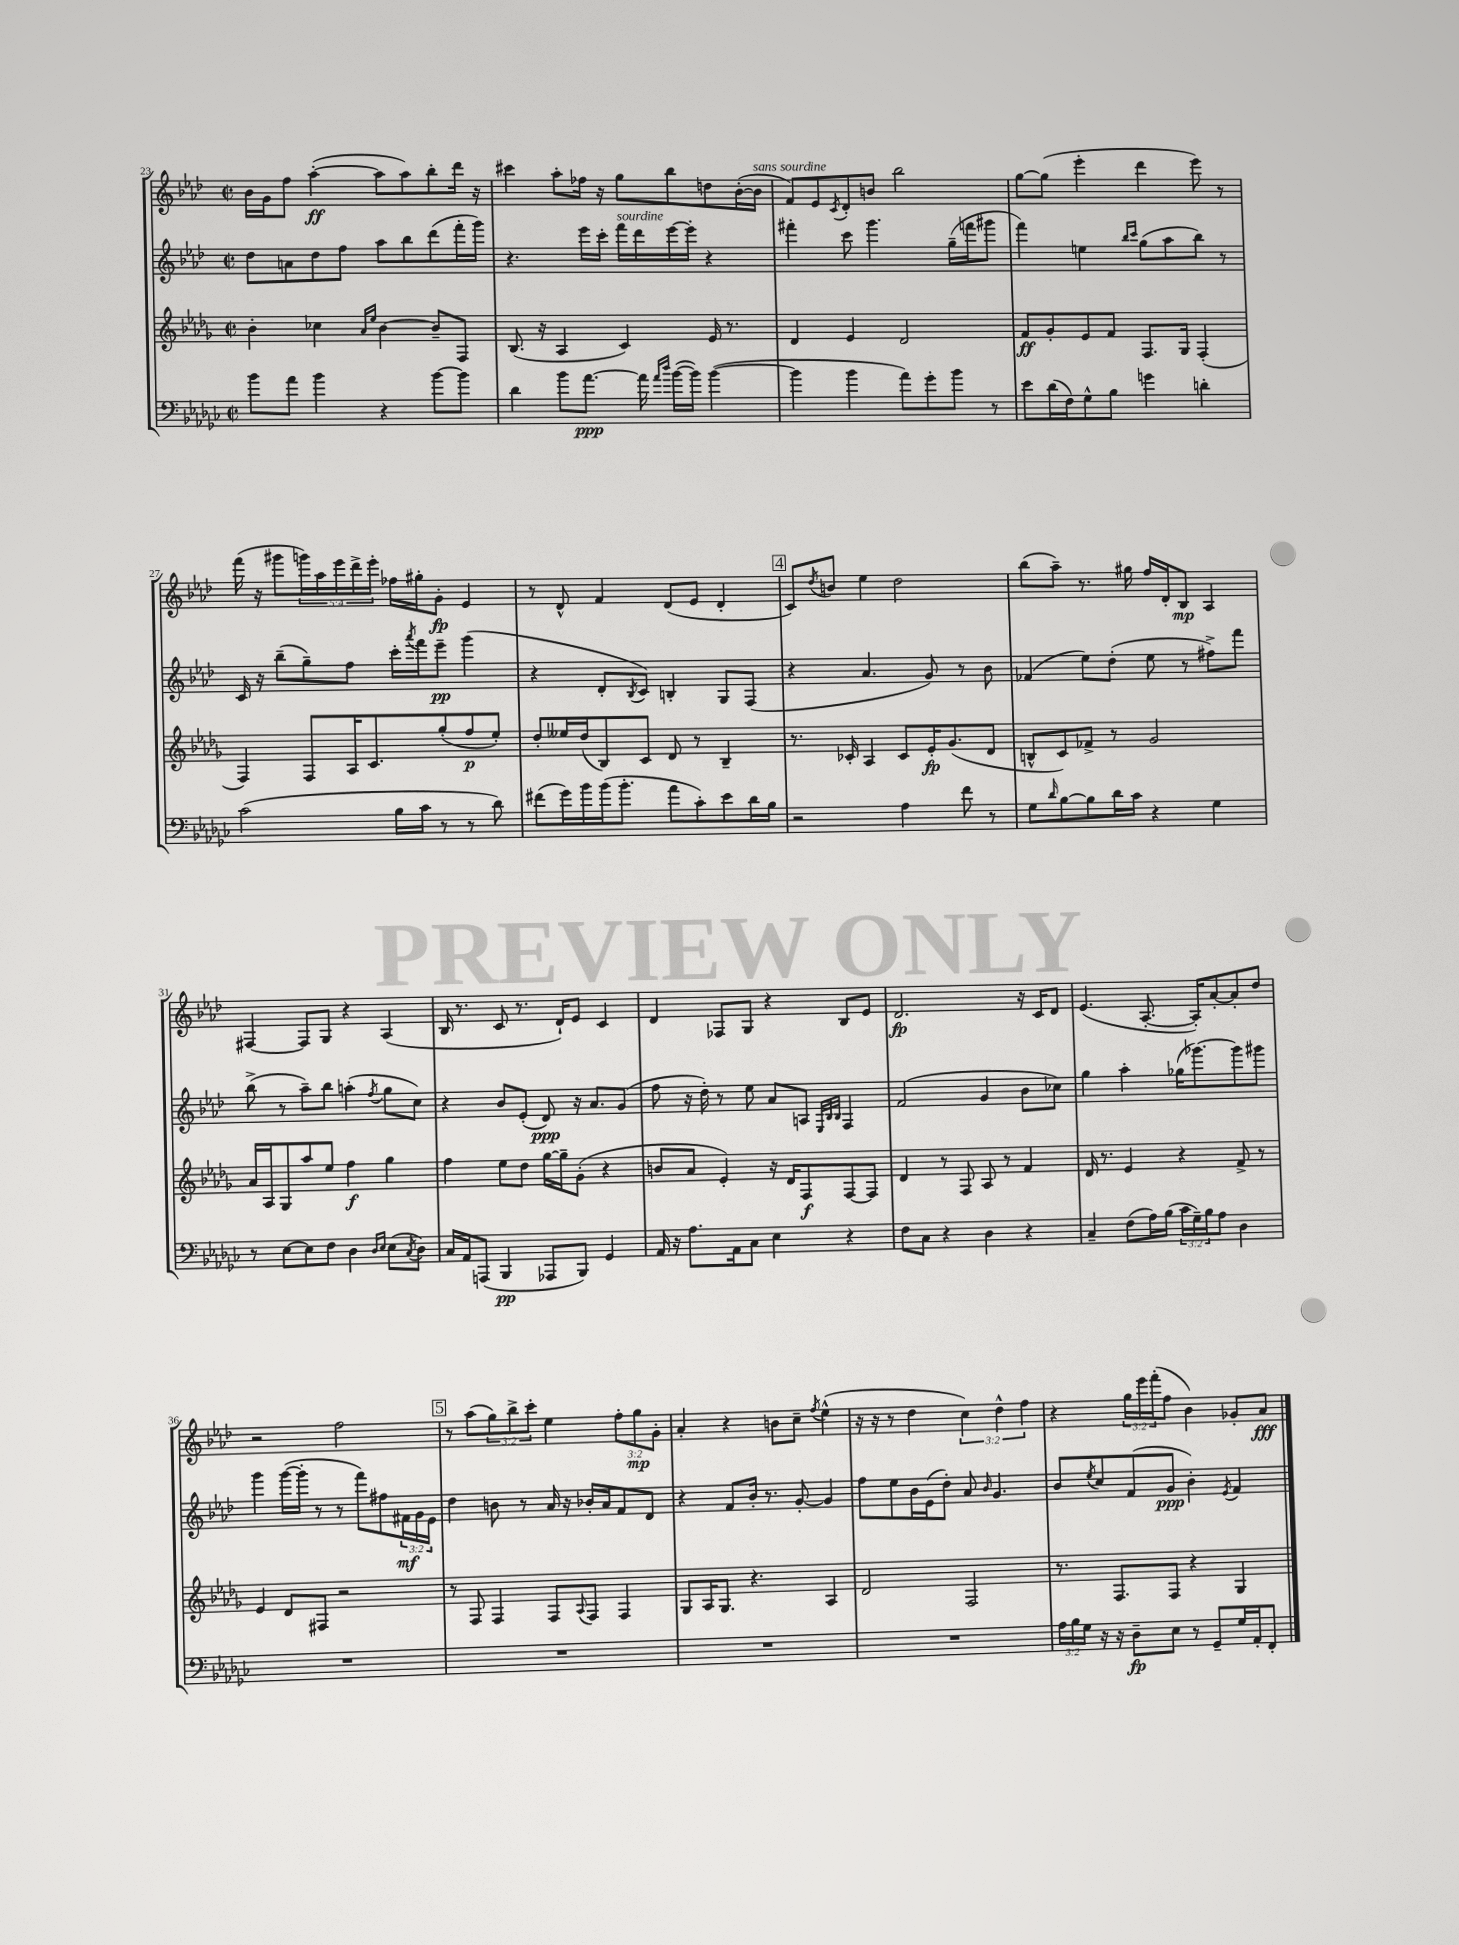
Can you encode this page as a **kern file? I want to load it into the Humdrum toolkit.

**kern	**kern	**kern	**kern
*staff4	*staff3	*staff2	*staff1
*clefF4	*clefG2	*clefG2	*clefG2
*k[b-e-a-d-g-c-]	*k[b-e-a-d-g-]	*k[b-e-a-d-]	*k[b-e-a-d-]
*M2/2	*M2/2	*M2/2	*M2/2
*met(c|)	*met(c|)	*met(c|)	*met(c|)
8b-	4b-'	8dd-	16b-
.	.	.	16g
8a-	.	8a	8ff
4b-	4cc-	8dd-	([4aa-'
.	.	8ff	.
.	16qqa-	.	.
.	16qqee-	.	.
4r	[4b-	8aa-	8aa-]
.	.	8bb-	8aa-)
[8b-	8b-~]	(8ddd-	8bb-'
8b-]	8F	16fff'	16ddd-
.	.	16ggg)	16r
=	=	=	=
4d-	(8.B-	4.r	4ccc#
.	16r	.	.
8b-	4A-	.	8aa-'
[8.a-	.	16eee-	16ff-
.	.	16ccc'	16r
.	4c)	16fff	8gg
16a-]	.	16ddd-	.
16qqa-	.	.	.
16qqdd-	.	.	.
([16b-	.	[16eee-	8bb-
16b-])	.	16eee-']	.
([4b-	16e-	4r	8dd
.	8.r	.	.
.	.	.	([16b-'
.	.	.	16b-]
=	=	=	=
4b-]	4d-	4fff#'	8f)
.	.	.	8e-
.	.	.	8qc
4b-	4e-	8ccc	8d-'
.	.	4.ggg	8b
8a-)	2d-	.	2bb-
8g-'	.	.	.
8b-	.	(16gg~	.
.	.	16fff	.
8r	.	8ggg#	.
=	=	=	=
8e-	8f	4fff)	[8gg
(16d-	8g-'	.	(8gg]
16F)	.	.	.
8G-^^	8e-	4ee	4eee-'
8B-	8f	.	.
.	.	16qqbb-	.
.	.	16qqccc	.
4g	8.F	(8gg	4ddd-
.	.	8aa-	.
.	16G-	.	.
4d'	(4F'	8bb-)	8eee-)
.	.	8r	8r
=	=	=	=
(2c-	4F)	16c	(16fff
.	.	16r	16r
.	.	(8bb-~	8ggg#
.	8F	8gg~)	20ggg)
.	.	.	20aa-
.	.	.	20eee-
.	16A-	8ff	.
.	.	.	20ddd-^
.	8.c	.	.
.	.	.	20eee-'
16B-	.	16ccc'	16ff-
.	.	8qaaa-	.
16c-	.	16fff	16gg#'
8r	(8gg-'	8eee-~	8g'
8r	8ff	(4ggg	4e-
8d-)	8ee-')	.	.
=	=	=	=
(8f#	8dd-'	4r	8r
16g-)	16ee--	.	8d-^^
16b-	(16dd-	.	.
(16b-	8B-)	8d-'	4f
8.b-'	.	.	.
.	.	8qB-	.
.	8c	8c)	.
8a-	8d-	4B'	(8d-
8c-')	8r	.	8e-
8e-	4B-~	8G	4d-'
16d-	.	(8F	.
16B-	.	.	.
=	=	=	=
2r	8.r	4r	8c)
.	.	.	8qdd-
.	.	.	8b
.	16c-'	.	.
.	4A-	4.a-	4ee-
4A-	8c-	.	2dd-
.	16e-'	8g)	.
.	(8.g-	.	.
8f	.	8r	.
8r	8d-	8b-	.
=	=	=	=
8G-	8B^^	(4f-	(8bb-
16qqd-	.	.	.
[8B-	8c)	.	8aa-~)
8B-]	8f-^	8ee-)	8.r
16d-	8r	(8dd-'	.
16c-	.	.	16gg#
4r	2g-	8ee-	16ff
.	.	.	16d-'
.	.	8r	8B-
4G-	.	8ff#^)	4A-
.	.	8fff	.
=	=	=	=
8r	16a-	(8bb-^	[4F#
.	16A-	.	.
[8E-	8G-	8r	.
8E-]	8aa-	8aa-~)	8F#]
8F	8ee-	8bb-	8G
4D-	4ff	(4aa'	4r
16qqD-	.	.	.
16qqE-	.	8qff	.
(8E-	4gg-	8gg	(4A-
8qC-	.	.	.
8D-)	.	8cc)	.
=	=	=	=
16C-	4ff	4r	16B-
16AA-	.	.	8.r
(8AAA	.	.	.
4BBB-	8ee-	8b-	8c
.	8dd-	(8e-'	8.r
8AAA-	[16gg-	8d-)	.
.	16gg-~]	.	16d-`)
8BBB-)	(8g-'	16r	8e-
.	.	8.a-	.
4GG-	4r	.	4c
.	.	(8g	.
=	=	=	=
16AA-	8b	8ff	4d-
16r	.	.	.
8.A-	8a-	16r	.
.	.	16dd-')	.
.	4e-')	8r	8F-
16AA-	.	.	.
8C-	.	8ee-	8G
4E-	16r	8a-	4r
.	16d-	.	.
.	8F	8A	.
.	.	32qqE-	.
.	.	32qqB-	.
.	.	32qqB-	.
4r	[8F	4F	8B-
.	8F]	.	8e-
=	=	=	=
8F	4d-	(2f	2.d-
8C-	.	.	.
4r	8r	.	.
.	8F	.	.
4D-	8A-	4g	.
.	8r	.	.
4r	4f	8b-	16r
.	.	.	16c
.	.	8cc-)	8d-
=	=	=	=
4C-~	16d-	4gg	(4.e-
.	8.r	.	.
(8F	4e-	4aa-'	.
16A-)	.	.	[8.A-'
(16B-	.	.	.
24c-	4r	(16gg-	.
24G-~)	.	.	.
.	.	[8.ggg-)	16A-'])
24B-	.	.	.
8A-	.	.	[8a-'
4D-	8f^	8ggg-]	8a-']
.	8r	8ggg#	8dd-
=	=	=	=
1r	4e-	4ggg	2r
.	8d-	([16ggg	.
.	.	16ggg']	.
.	8F#	8r	.
.	2r	8r	2ff
.	.	8fff)	.
.	.	8ff#	.
.	.	24f#	.
.	.	24g	.
.	.	24e-	.
=	=	=	=
1r	8r	4dd-	8r
.	8F	.	(8aa-
.	4F	8b	12gg)
.	.	.	12bb-^
.	.	8r	.
.	.	.	12ccc'
.	8F	16a-	4ee-
.	.	16r	.
.	8qqA-	.	.
.	8F	16b-'	.
.	.	16a-	.
.	4F	8f	12ff'
.	.	.	12gg
.	.	8d-	.
.	.	.	12g'
=	=	=	=
1r	8G-	4r	4a-'
.	16A-	.	.
.	8.G-	.	.
.	.	8f	4r
.	4.r	16b-'	.
.	.	8.r	.
.	.	.	8b
.	.	[8g'	8cc~
.	.	.	8qff
.	4A-	4g]	(4ee-^^
=	=	=	=
1r	2d-	8ff	16r
.	.	.	16r
.	.	8ee-	8r
.	.	16b-	4dd-
.	.	(16e-	.
.	.	8dd-')	.
.	2F	8a-	6cc)
.	.	16qqb-	.
.	.	4.g	.
.	.	.	6dd-^^
.	.	.	6ff
=	=	=	=
24A-	8.r	8b-	4r
24B-	.	.	.
24G-	.	.	.
.	.	8qee-	.
16r	.	8cc	.
16r	8.F	.	.
8D-~	.	(8f	24gg
.	.	.	24eee-
.	.	.	(24fff'
8E-	8F	8g	8ff
8r	4r	4b-')	4b-)
8GG-~	.	.	.
.	.	8qe-	.
16G-	4G-	4f	8g-'
16AA-'	.	.	.
8FF'	.	.	8a-
==	==	==	==
*-	*-	*-	*-
